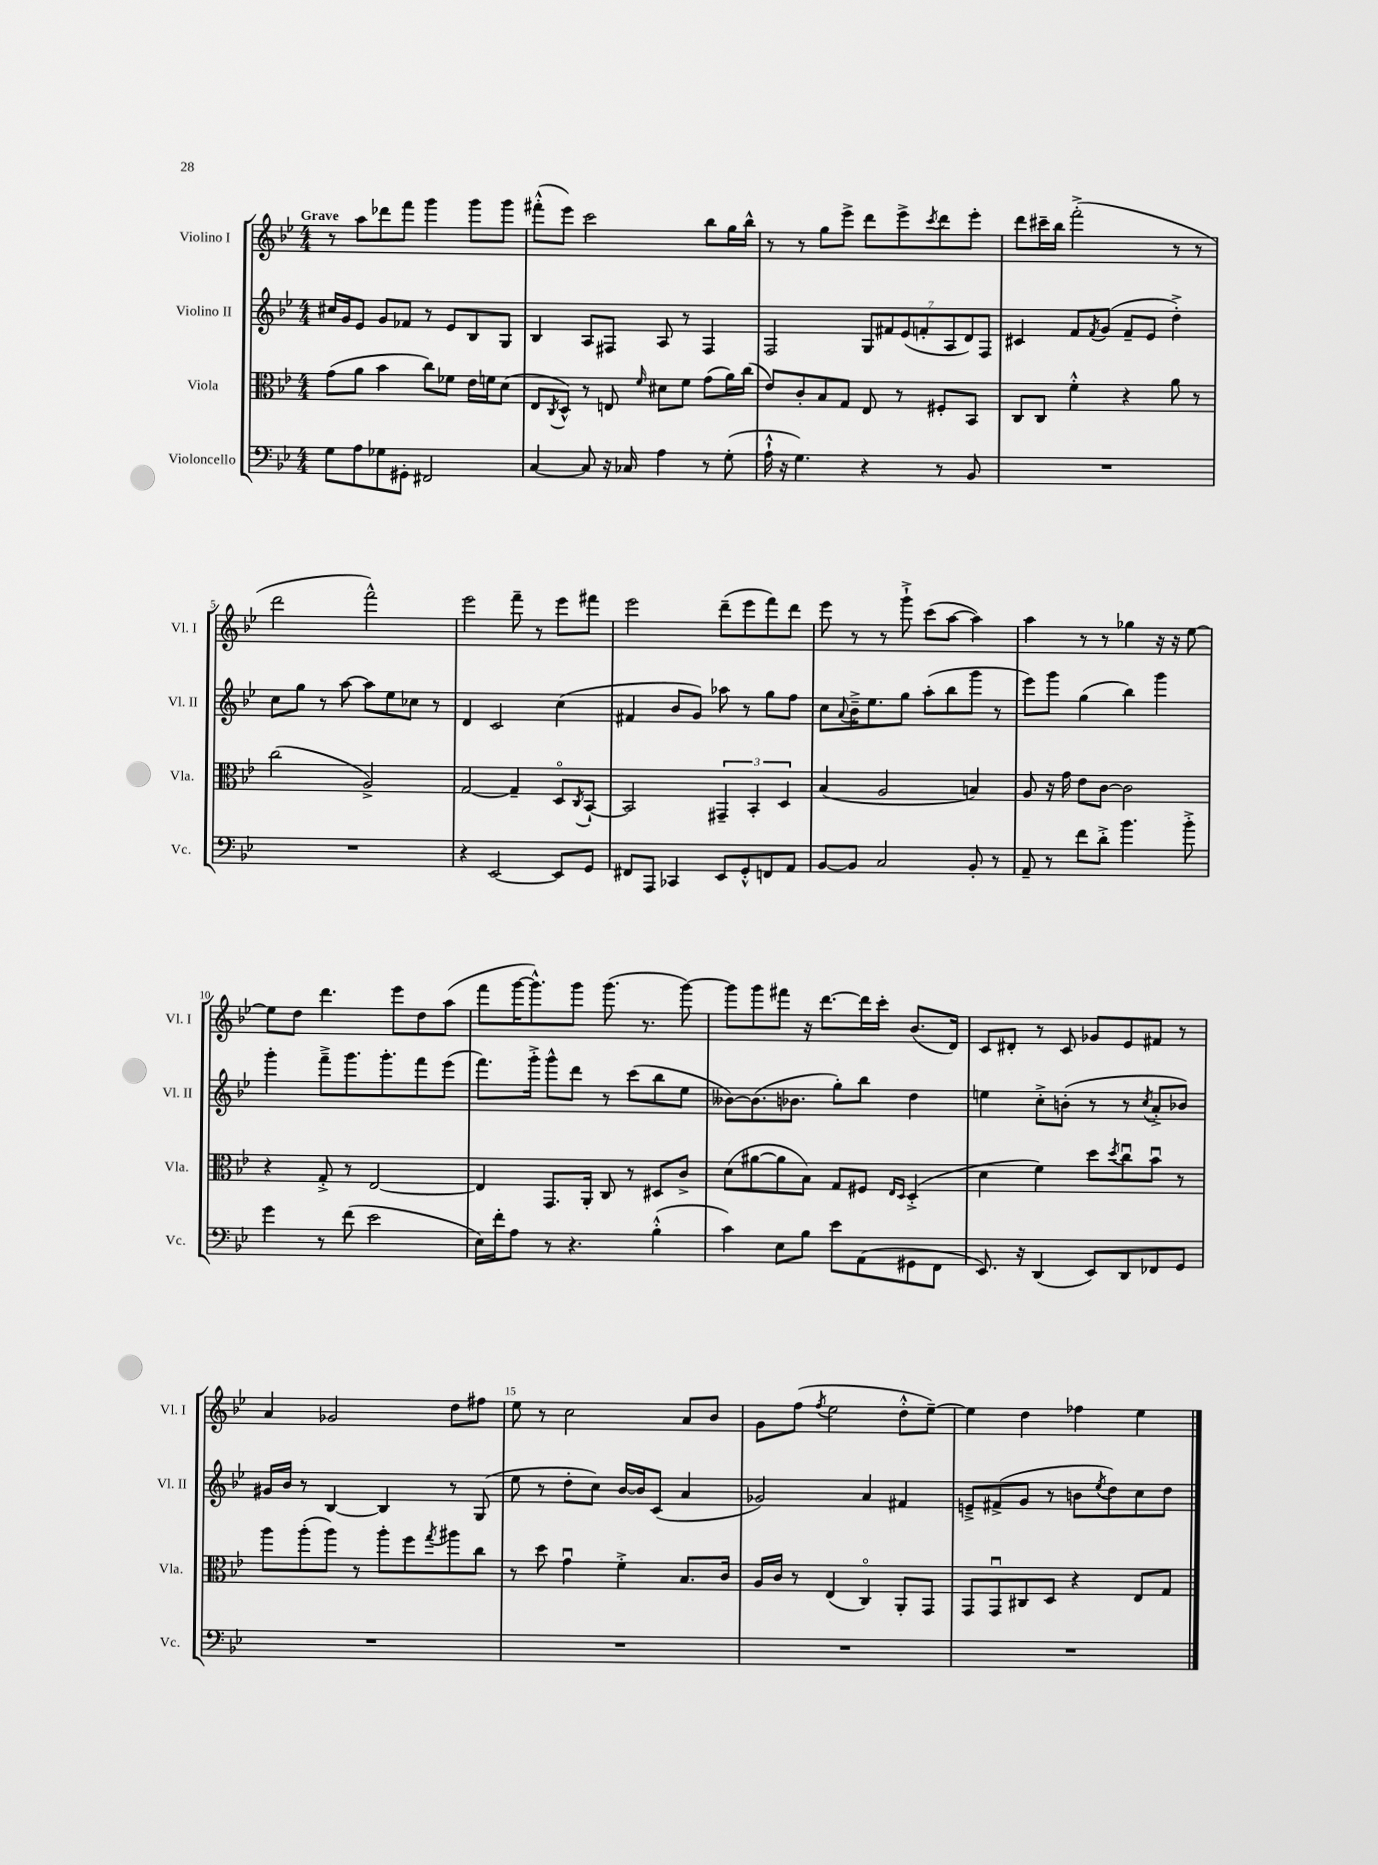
<<
\new StaffGroup <<
\new Staff = "s0" \with { instrumentName = "Violino I" shortInstrumentName = "Vl. I" } {
    \clef treble \key bes \major \numericTimeSignature \time 4/4 \tempo "Grave"
    r8 a''8 des'''8 f'''8 g'''4 g'''8 g'''8 |
    fis'''8-.-^( ees'''8) c'''2 bes''8 g''16 bes''16-^ |
    r8 r8 g''8 ees'''8-> d'''8 ees'''8-> \acciaccatura { c'''8 } d'''8 ees'''8-. |
    d'''8 cis'''16-- bes''16 f'''2-.->( r8 r8 |
    d'''2 f'''2-^) |
    ees'''2 f'''8-- r8 ees'''8 fis'''8 |
    ees'''2 d'''8--( ees'''8 f'''8) d'''8 |
    ees'''8 r8 r8 g'''8-!-> c'''8( a''8~ a''4) |
    a''4 r8 r8 ges''4 r16 r16 ees''8~ |
    ees''8 d''8 d'''4. ees'''8 d''8 a''8( |
    f'''8 g'''16~ g'''8.-^) g'''8 g'''8.( r8. g'''8~) |
    g'''8 g'''8 fis'''8 r16 d'''8.~ d'''16 c'''16-. bes'8.( d'16) |
    c'8 dis'8-. r8 c'8 ges'8 ees'8 fis'8 r8 |
    a'4 ges'2 d''8 fis''8 |
    ees''8 r8 c''2 a'8 bes'8 |
    g'8 f''8( \acciaccatura { f''8 } ees''2 d''8-.-^ ees''8~--) |
    ees''4 d''4 fes''4 ees''4 \bar "|." |
}
\new Staff = "s1" \with { instrumentName = "Violino II" shortInstrumentName = "Vl. II" } {
    \clef treble \key bes \major \numericTimeSignature \time 4/4
    cis''16 g'16 ees'8 g'8 fes'8 r8 ees'8 bes8 g8 |
    bes4 a8 fis8 a8 r8 fis4 |
    f2 \tuplet 7/4 { g8 fis'8 ees'8( f'8-. a8 d'8) f8 } |
    cis'4 f'8 \acciaccatura { f'8 } g'8( f'8-- ees'8 d''4-.->) |
    c''8 g''8 r8 a''8~ a''8 ees''8 ces''8 r8 |
    d'4 c'2 c''4( |
    fis'4 bes'8 g'8) aes''8 r8 g''8 f''8 |
    c''8 \appoggiatura { a'8 } bes'16---> ees''8. g''8 a''8-.( bes''8 g'''8 r8 |
    ees'''8) g'''8 g''4( bes''4) g'''4 |
    g'''4-. f'''8---> g'''8. g'''8.-. f'''8 ees'''8( |
    f'''8.) g'''16-.-> g'''8-^ d'''8 r8 c'''8( bes''8 ees''8 |
    beses'8~) beses'8.( bes'8. g''8-.) bes''8 d''4 |
    e''4 c''8-.-> b'8-.( r8 r8 \acciaccatura { c''8 } a'8-.-> bes'8) |
    gis'16 bes'16 r8 bes4~ bes4 r8 g8( |
    ees''8 r8 d''8-. c''8) bes'16~ bes'16 c'8( a'4 |
    ges'2) a'4 fis'4 |
    e'8---> fis'8->( g'8 r8 b'8 \acciaccatura { ees''8 } d''8) c''8 d''8 \bar "|." |
}
\new Staff = "s2" \with { instrumentName = "Viola" shortInstrumentName = "Vla." } {
    \clef alto \key bes \major \numericTimeSignature \time 4/4
    g'8( a'8 bes'4 c''8) fes'8 ees'16 f'16 d'8( |
    ees8 \acciaccatura { c8 } d8-^) r8 e8 \grace { f'16 } dis'8 f'8 g'8( a'16) c''16( |
    ees'8) c'8-. bes8 g8 ees8 r8 fis8-. bes,8 |
    c8 c8 f'4-.-^ r4 a'8 r8 |
    c''2( a2->) |
    g2~ g4-- d8\flageolet \acciaccatura { c8 } bes,8~-! |
    bes,2 \tuplet 3/2 { gis,4-- bes,4-. d4 } |
    bes4( a2 b4) |
    a8 r16 g'16 ees'8 c'8~ c'2 |
    r4 g8-.-> r8 ees2~ |
    ees4 g,8. a,16-. c8 r8 dis8 c'8-> |
    d'8( ais'8~ ais'8 bes8) g8 fis8 \grace { ees16 d16 } d4-.->( |
    d'4 f'4) d''8 \acciaccatura { d''8 } c''8\downbow bes'8\downbow r8 |
    a''8 a''8-.( a''8) r8 a''8-. f''8 \acciaccatura { g''8 } ais''8 c''8 |
    r8 d''8 g'4\downbow f'4-.-> bes8. c'16 |
    a16 c'16 r8 ees4( c4\flageolet) a,8-. g,8 |
    g,8 g,8\downbow cis8 d8 r4 ees8 g8 \bar "|." |
}
\new Staff = "s3" \with { instrumentName = "Violoncello" shortInstrumentName = "Vc." } {
    \clef bass \key bes \major \numericTimeSignature \time 4/4
    g8 a8 ges8 gis,8-. fis,2 |
    c4~ c8 r16 ces16 a4 r8 g8-.( |
    a16-!-^ r16 g4.) r4 r8 bes,8 |
    R1 |
    R1 |
    r4 ees,2~ ees,8 g,8 |
    fis,8 a,,8 ces,4 ees,8 g,8-.-^ f,8 a,8 |
    bes,8~ bes,8 c2 bes,8-. r8 |
    a,8-- r8 f'8 d'8-.-> bes'4. bes'8-.-> |
    g'4 r8 f'8( ees'2 |
    ees16) f'16-. a8 r8 r4. bes4-.-^( |
    c'4) ees8 bes8 ees'8 a,8( gis,8 f,8 |
    ees,8.) r16 d,4( ees,8) d,8 fes,8 g,8 |
    R1 |
    R1 |
    R1 |
    R1 \bar "|." |
}
>>
>>
\layout { \context { \Score \override BarNumber.break-visibility = ##(#f #t #t) barNumberVisibility = #(every-nth-bar-number-visible 5) } }
